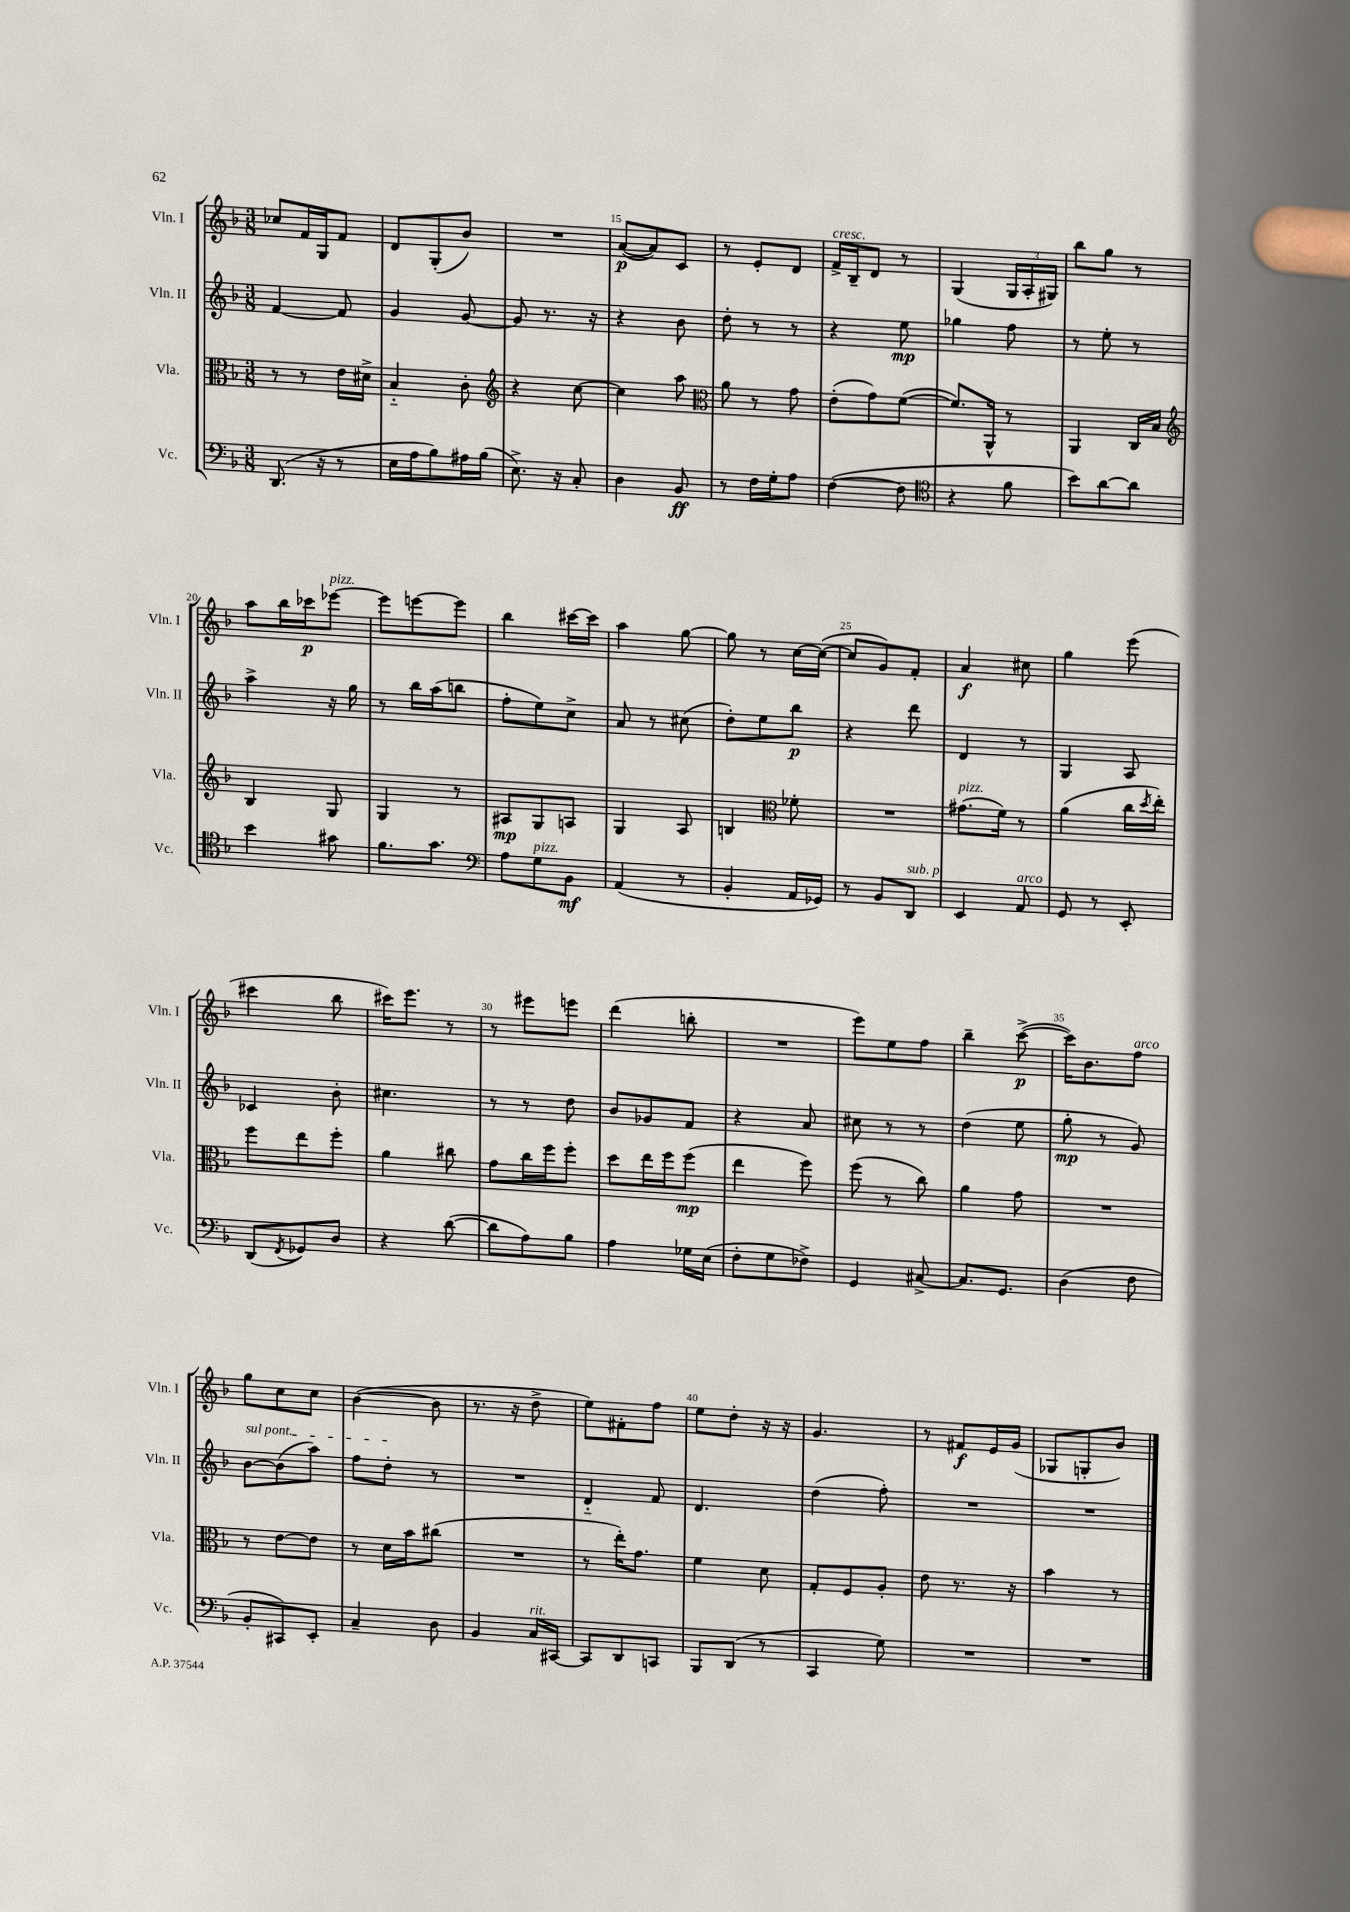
<<
\new StaffGroup <<
\new Staff = "s0" \with { instrumentName = "Vln. I" shortInstrumentName = "Vln. I" } {
    \clef treble \key f \major \numericTimeSignature \time 3/8
    ces''8 f'16 g16 f'8 |
    d'8 g8-.( bes'8) |
    R4. |
    a'8~\p( a'8) c'8 |
    r8 e'8-. d'8 |
    f'16->^\markup { \italic "cresc." } bes16-- d'8 r8 |
    g4( \tuplet 3/2 { g16 a16-. gis16) } |
    bes''8 g''8 r8 |
    a''8 bes''16 ces'''16\p ees'''8~^\markup { \italic "pizz." } |
    ees'''8 e'''8~ e'''8 |
    bes''4 cis'''16~ cis'''16 |
    a''4 g''8~ |
    g''8 r8 c''16~ c''16~( |
    c''8 g'8) f'8-. |
    a'4\f cis''8 |
    g''4 e'''8( |
    cis'''4 bes''8 |
    cis'''16) e'''8. r8 |
    r8 eis'''8 e'''8 |
    d'''4( b''8-. |
    R4. |
    e'''8) e''8 f''8 |
    bes''4-- c'''8~->\p( |
    c'''16) bes'8. f''8^\markup { \italic "arco" } |
    g''8 c''8 c''8 |
    bes'4~( bes'8 |
    r8. r16 d''8-> |
    e''8) fis'8-. f''8 |
    e''8 d''8-. r16 r16 |
    g'4. |
    r8 fis'8\f e'16 g'16( |
    ges8 g8-. bes'8) \bar "|." |
}
\new Staff = "s1" \with { instrumentName = "Vln. II" shortInstrumentName = "Vln. II" } {
    \clef treble \key f \major \numericTimeSignature \time 3/8
    f'4~ f'8 |
    g'4 g'8~ |
    g'8 r8. r16 |
    r4 bes'8 |
    d''8-. r8 r8 |
    r4 e''8\mp |
    ges''4 f''8 |
    r8 e''8-. r8 |
    a''4-> r16 g''16 |
    r8 bes''16 a''16( b''8 |
    f''8-. e''8) c''8-> |
    a'8 r8 cis''8( |
    d''8-.) e''8 bes''8\p |
    r4 d'''8 |
    d'4 r8 |
    g4 a8 |
    ces'4 bes'8-. |
    cis''4. |
    r8 r8 d''8 |
    bes'8 ges'8 f'8 |
    r4 a'8 |
    cis''8 r8 r8 |
    d''4( e''8 |
    g''8-.\mp r8 g'8) |
    \once \override TextSpanner.bound-details.left.text = \markup { \italic "sul pont." } bes'8~\startTextSpan bes'8( a''8) |
    f''8 d''8-.\stopTextSpan r8 |
    R4. |
    d'4-_ f'8 |
    d'4. |
    d''4( f''8-.) |
    R4. |
    R4. \bar "|." |
}
\new Staff = "s2" \with { instrumentName = "Vla." shortInstrumentName = "Vla." } {
    \clef alto \key f \major \numericTimeSignature \time 3/8
    r8 r8 e'16 dis'16-> |
    bes4-_ c'8-. |
    \clef treble r4 c''8~ |
    c''4 a''8 |
    \clef alto a'8 r8 g'8 |
    e'8-.( g'8) f'8~( |
    f'8.) a,16-^ r8 |
    a,4 c16 bes16 |
    \clef treble bes4 g8 |
    g4 r8 |
    ais8\mp g8 a8 |
    g4 a8 |
    b4 \clef alto fes'8-. |
    R4. |
    gis'8.^\markup { \italic "pizz." }( f'16) r8 |
    a'4( c''16 \acciaccatura { d''8 } e''16-.) |
    f''8 e''8 f''8-. |
    a'4 cis''8 |
    g'8 c''16 f''16 f''8-. |
    d''8 e''16 f''16 f''8\mp( |
    e''4 f''8) |
    f''8( r8 c''8) |
    a'4 g'8 |
    R4. |
    r8 e'8~ e'8 |
    r8 d'16 bes'16 cis''8( |
    R4. |
    r8 e''16-.) g'8. |
    f'4 d'8 |
    g8-. f8 a8-. |
    e'8 r8. r16 |
    bes'4 r8 \bar "|." |
}
\new Staff = "s3" \with { instrumentName = "Vc." shortInstrumentName = "Vc." } {
    \clef bass \key f \major \numericTimeSignature \time 3/8
    d,8.( r16 r8 |
    e16 a16 bes8) ais16 bes16( |
    e8.->) r16 c8-. |
    d4 bes,8\ff |
    r8 f16 g16-. a8 |
    f4~( f8 |
    \clef tenor r4 f'8 |
    bes'8) a'8~ a'8 |
    bes'4 gis'8 |
    f'8. g'8. |
    \clef bass a8 g8^\markup { \italic "pizz." } bes,8\mf |
    a,4( r8 |
    bes,4-. a,16 ges,16) |
    r8 bes,8 d,8^\markup { \italic "sub. p" } |
    e,4 a,8^\markup { \italic "arco" } |
    g,8 r8 e,8-. |
    d,8( \acciaccatura { f,8 } ges,8) d8 |
    r4 d'8~( |
    d'8 a8) bes8 |
    a4 ges16 e16( |
    f8-. g8 fes8->) |
    g,4 cis8~-> |
    cis8. g,8. |
    d4( f8 |
    bes,8-. cis,8) e,8-. |
    c4-- d8 |
    bes,4 c16^\markup { \italic "rit." } cis,16~ |
    cis,8 d,8 c,8 |
    bes,,8 d,8( r8 |
    c,4 g8) |
    R4. |
    R4. \bar "|." |
}
>>
>>
\layout { \context { \Score currentBarNumber = #12 \override BarNumber.break-visibility = ##(#f #t #t) barNumberVisibility = #(every-nth-bar-number-visible 5) } }
